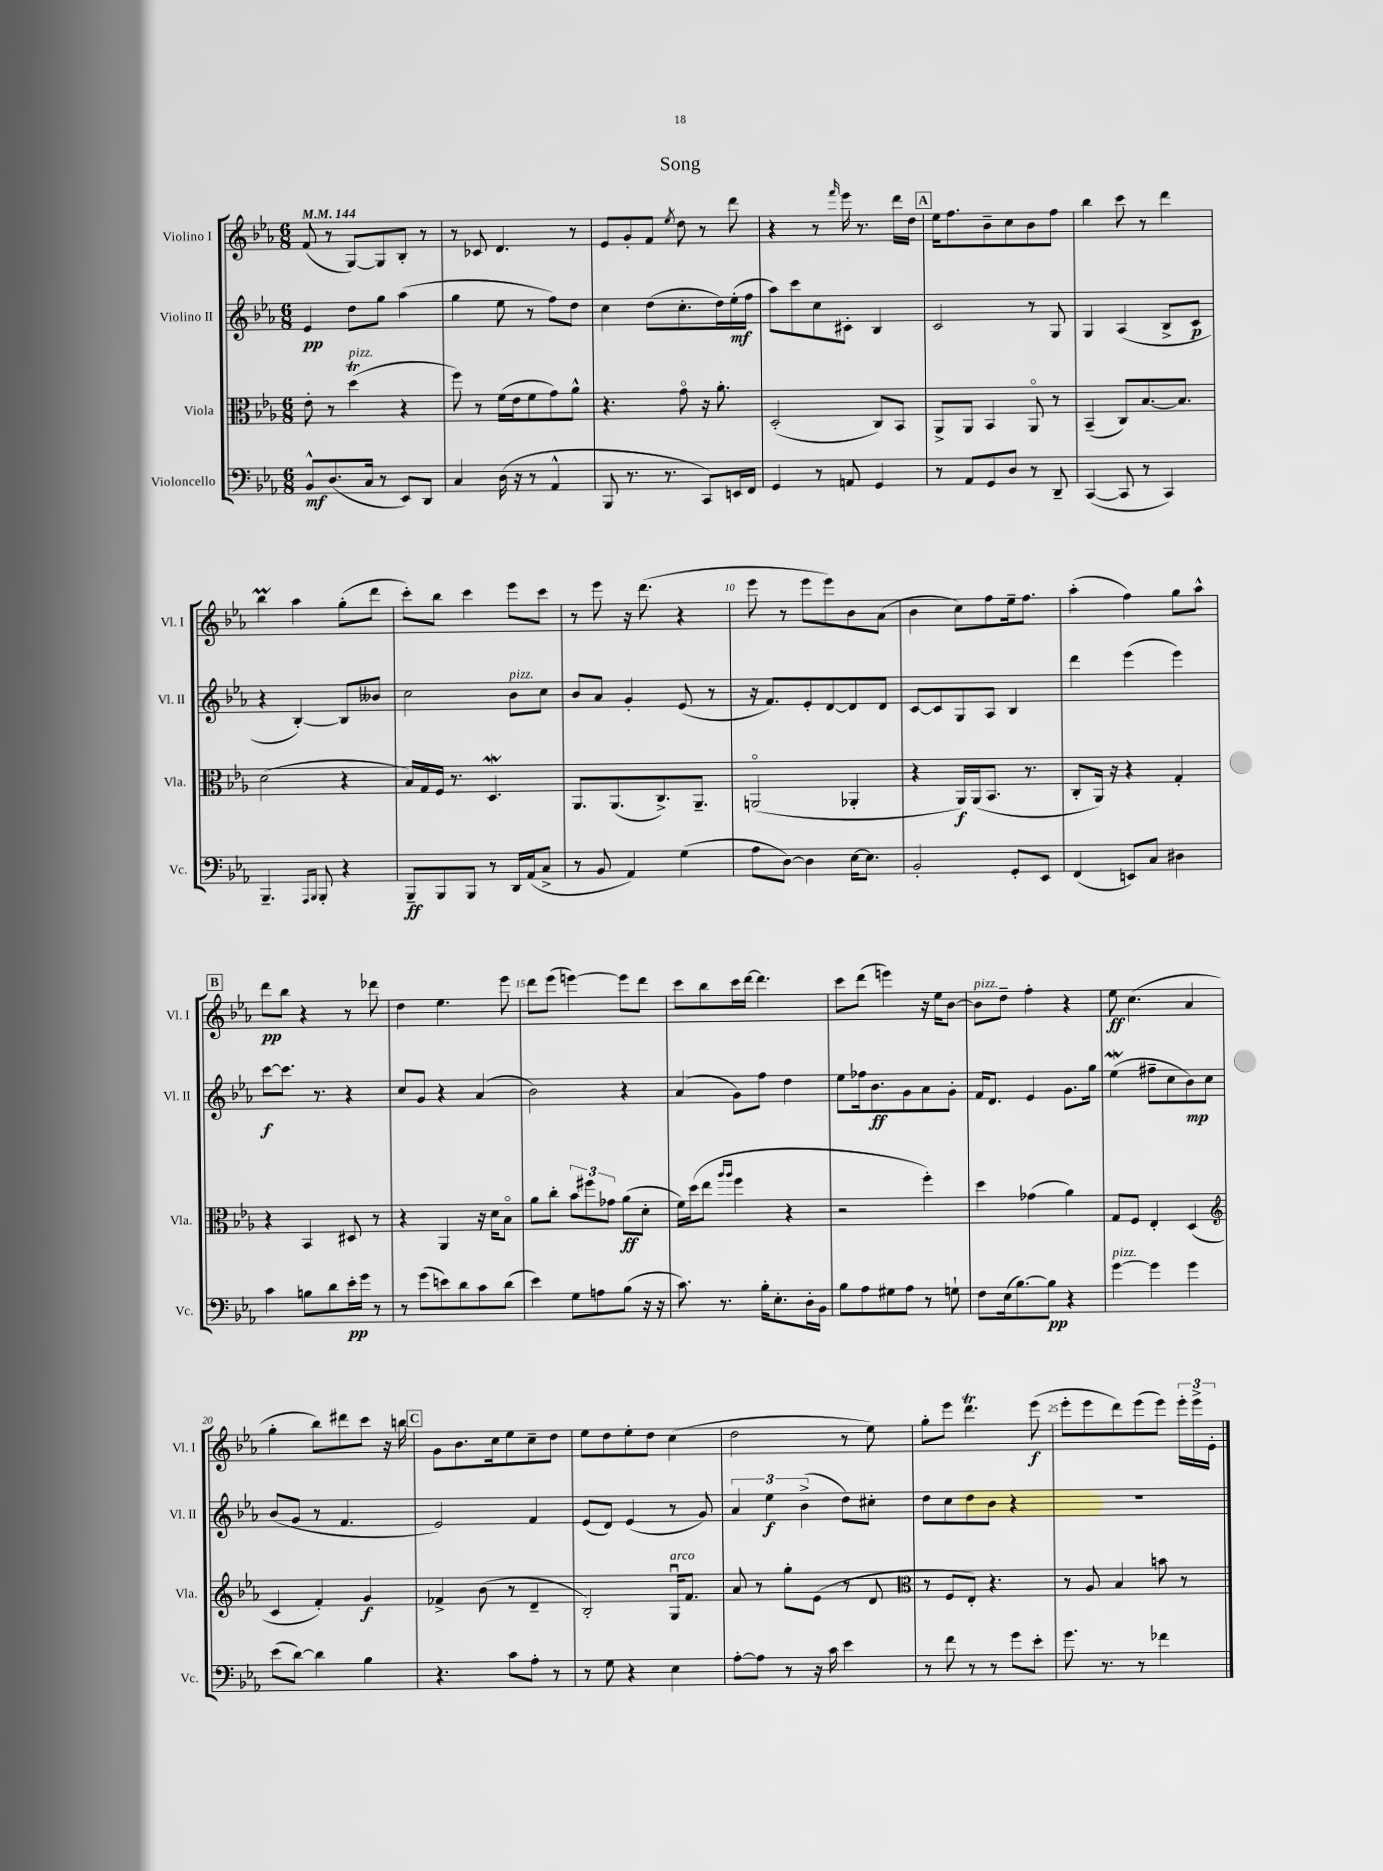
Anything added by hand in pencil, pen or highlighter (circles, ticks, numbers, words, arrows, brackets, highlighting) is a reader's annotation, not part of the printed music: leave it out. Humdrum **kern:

**kern	**kern	**kern	**kern
*staff4	*staff3	*staff2	*staff1
*clefF4	*clefC3	*clefG2	*clefG2
*k[b-e-a-]	*k[b-e-a-]	*k[b-e-a-]	*k[b-e-a-]
*M6/8	*M6/8	*M6/8	*M6/8
*MM144	*MM144	*MM144	*MM144
8BB-^^	8e-'	4e-	(8f
(8.D	8r	.	8r
.	(4dd	8dd	[8G)
16C	.	.	.
8r	.	8gg	8G]
8EE-)	4r	(4aa-	8B-'
8DD	.	.	8r
=	=	=	=
4C	8ff)	4gg	8r
.	8r	.	8c-
(16D	(16f	8ee-	4.d
16r	16e-	.	.
8r	8f	8r	.
4AA-^^	8g)	8ff)	.
.	8a-^^	8dd	8r
=	=	=	=
8BBB-	4.r	4cc	8e-
8.r	.	.	8g'
.	.	(8dd	8f
8.r	.	.	.
.	.	.	8qee-
.	8go	8.cc'	8dd
8CC)	16r	.	8r
.	8.a-'	16dd)	.
16EE	.	(16ee-'	8ddd
16FF	.	16ff	.
=	=	=	=
4GG	(2D'	8aa-)	4r
.	.	8ccc	.
8r	.	8cc	8r
.	.	.	16qqfff
8AA	.	8c#'	16eee-
.	.	.	8.r
4GG	8C)	4B-	.
.	8BB-	.	16ddd
.	.	.	16dd
=	=	=	=
8r	8AA-^	2c	16ee-
.	.	.	8.ff
8AA-	8AA-	.	.
8GG	4BB-	.	8b-~
8D	.	.	8cc
8r	8AA-o	8r	8b-
8DD~	8r	8G	8ff
=	=	=	=
([4CC	(4BB-~	4G	4bb-
8CC]	8C)	(4A-	8ccc
8r	[8.B-	.	8r
4CC)	.	8B-^	4ddd
.	8.B-]	.	.
.	.	8c	.
=	=	=	=
4.BBB-~	(2d	4r	4bb-
.	.	[4B-')	4aa-
16qqAAA-	.	.	.
16qqBBB-	.	.	.
8BBB-'	.	.	.
4r	4r	8B-]	(8gg'
.	.	8b--	8ddd
=	=	=	=
8BBB-~	16B-)	2cc	8ccc')
.	16G	.	.
8BBB-	16F	.	8bb-
.	8.r	.	.
8BBB-	.	.	4ccc
8r	4.D	.	.
16DD	.	8b-	8eee-
(16AA-	.	.	.
8C^	.	8cc	8ccc
=	=	=	=
8r	8.AA-	8b-	8r
8BB-	.	8a-	8eee-
.	(8.AA-	.	.
4AA-)	.	4g'	16r
.	.	.	(8.ddd
.	8.C^)	.	.
(4G	.	(8e-	4r
.	8.AA-~	.	.
.	.	8r	.
=	=	=	=
8A-	(2AAo	16r	8eee-
.	.	8.f)	.
[8D)	.	.	8r
4D]	.	8e-'	8eee-
.	.	[8d	8eee-)
[16E-	4AA-'	8d]	8b-
8.E-]	.	.	.
.	.	8d	(8a-
=	=	=	=
2BB-'	4r	[8c	4b-
.	.	8c]	.
.	16AA-)	8G	8cc)
.	(16AA-	.	.
.	8.BB-	8A-	8ff
8GG'	.	4B-	16ee-~
.	8.r	.	8.ff
8EE-	.	.	.
=	=	=	=
(4FF	8C'	4ddd	(4aa-'
.	16AA-)	.	.
.	16r	.	.
8EE)	4r	(4eee-	4ff)
8C	.	.	.
4D#	4G'	4eee-)	8gg
.	.	.	8aa-^^
=	=	=	=
4c	4r	[8ccc	8ddd
.	.	8.ccc]	8bb-
8B	4BB-	.	4r
.	.	8.r	.
8d	.	.	.
16e-'	8D#	4r	8r
16g	.	.	.
8r	8r	.	8ddd-
=	=	=	=
8r	4r	8cc	4dd
(8g	.	8g	.
8e)	4AA-	4r	4.ee-
8d	.	.	.
8c	16r	(4a-	.
.	16d	.	.
(8d	8B-o	.	8eee-
=	=	=	=
4e-)	8a-	2b-)	8ddd
.	8cc'	.	(8eee-
8G	12b-	.	[4eee)
.	12ff#	.	.
8A	.	.	.
.	12g-	.	.
(8B-	(8a-	4r	8eee]
16r	8d'	.	8ddd
16r	.	.	.
=	=	=	=
8.c)	16f)	(4a-	8ccc
.	(16dd	.	.
.	8ee-	.	8bb-
8.r	.	.	.
.	16qqaa-	.	.
.	16qqaa-	.	.
.	4ff	8g)	16ccc
.	.	.	[16ddd
16B-'	.	8ff	4.ddd]
8.E-'	.	.	.
.	4r	4dd	.
16D'	.	.	.
16BB-	.	.	.
=	=	=	=
8B-	2r	8ee-	8ccc
8A-	.	16ff-	(8ddd
.	.	8.b-	.
8G#	.	.	4eee)
8A-	.	8g	.
8r	4ff')	8a-	16r
.	.	.	16ee-
8G`	.	8g'	[8b-
=	=	=	=
8F	4dd	16f	8b-]
.	.	8.d	.
(16E-	.	.	8dd~
[8.B-)	.	.	.
.	(4g-	4e-	4ff'
8B-]	.	.	.
4r	4a-)	8.g	4r
.	.	16gg	.
=	=	=	=
[4g	8G	(4ee-	8ee-
.	8F	.	(4.cc
4g]	4E-'	8ff#~	.
.	.	8cc	.
4g	(4D	8b-)	4a-
.	.	8cc	.
=	=	=	=
*	*clefG2	*	*
(8e-	4c	(8b-	4gg'
[8d)	.	8g	.
4d]	4f')	8r	8bb-)
.	.	4.f	8ddd#
4B-	4g	.	8ccc
.	.	.	16r
.	.	.	16bb
=	=	=	=
4.r	4f-^	2e-)	8g
.	.	.	8.b-
.	(8b-	.	.
.	.	.	16cc
8c	8r	.	8ee-
8A-'	4d~	4f	8cc~
8r	.	.	8dd
=	=	=	=
8r	2B-')	(8e-	8ee-
8G	.	8d)	8dd
4r	.	(4e-	8ee-'
.	.	.	8dd
4E-	16Gu	8r	(4cc
.	8.f	.	.
.	.	8g)	.
=	=	=	=
[8A-'	8a-	6a-	2dd
8A-]	8r	.	.
.	.	6ee-	.
8r	8gg'	.	.
.	.	(6b-^	.
16r	(8e-	.	.
16c	.	.	.
4e-	8r	8dd)	8r
.	8d	8cc#'	8ee-)
=	=	=	=
*	*clefC3	*	*
8r	8r	8dd	8gg'
8f	8F	8cc	8eee-
8r	8E-')	8dd	4.ddd
8r	4.r	8b-	.
8g	.	4r	.
8e-'	.	.	(8eee-
=	=	=	=
8.g	8r	2.r	8eee-'
.	8A-	.	8eee-
8.r	.	.	.
.	4B-	.	8ddd)
8r	.	.	(8eee-
4f-	8b	.	8eee-)
.	8r	.	24eee-'
.	.	.	24eee-^
.	.	.	24e-'
==	==	==	==
*-	*-	*-	*-
